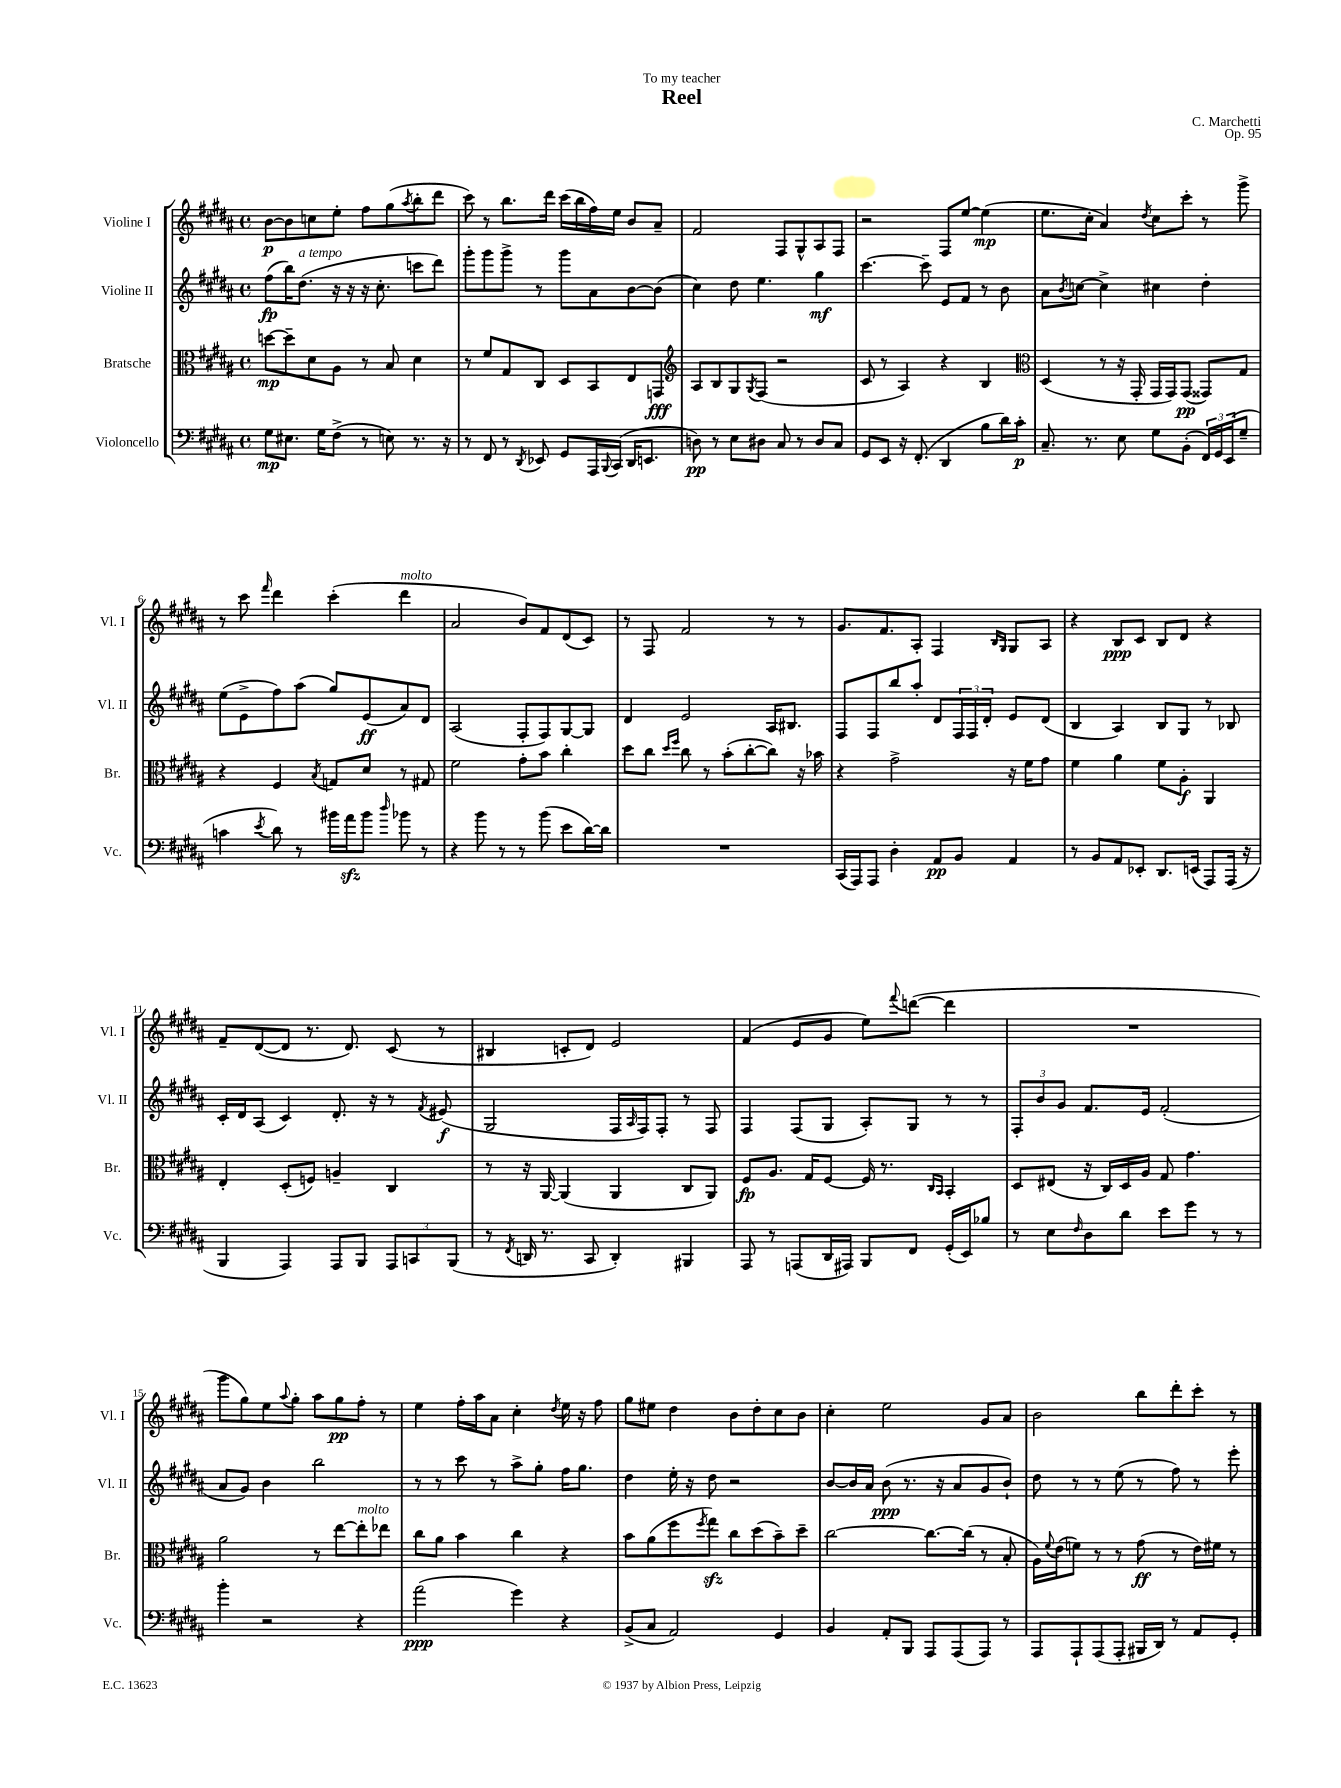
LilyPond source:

\header { title = "Reel" composer = "C. Marchetti" dedication = "To my teacher" opus = "Op. 95" }
<<
\new StaffGroup <<
\new Staff = "s0" \with { instrumentName = "Violine I" shortInstrumentName = "Vl. I" } {
    \clef treble \key b \major \defaultTimeSignature \time 4/4
    b'8~\p b'8 c''8 e''8-. fis''8 gis''8( \acciaccatura { ais''8 } b''8-. dis'''8 |
    cis'''8) r8 b''8. dis'''16 cis'''16( b''16 fis''16) e''16 b'8 ais'8-- |
    fis'2 fis8 gis8-^ ais8 fis8 |
    r2 fis8 e''8~ e''4\mp( |
    e''8. cis''16-. ais'4) \acciaccatura { dis''8 } cis''8 cis'''8-. r8 gis'''8-> |
    r8 cis'''8 \grace { fis'''16 } dis'''4 cis'''4-.( dis'''4^\markup { \italic "molto" } |
    ais'2 b'8) fis'8 dis'8( cis'8) |
    r8 fis8 fis'2 r8 r8 |
    gis'8. fis'8. ais8-. fis4 \grace { b16 gis16 } gis8 ais8 |
    r4 b8\ppp cis'8 b8 dis'8 r4 |
    fis'8-- dis'8~( dis'8 r8. dis'8.) cis'8( r8 |
    bis4 c'8-. dis'8) e'2 |
    fis'4( e'8 gis'8 e''8) \appoggiatura { fis'''8 } d'''8~( d'''4 |
    R1 |
    gis'''8 gis''8) e''8 \appoggiatura { ais''8 } gis''8-. ais''8 gis''8\pp fis''8-. r8 |
    e''4 fis''16-. ais''16 ais'8 cis''4-. \acciaccatura { dis''8 } e''16 r16 fis''8 |
    gis''8 eis''8 dis''4 b'8 dis''8-. cis''8 b'8 |
    cis''4-. e''2 gis'8 ais'8 |
    b'2 b''8 dis'''8-. cis'''8-. r8 \bar "|." |
}
\new Staff = "s1" \with { instrumentName = "Violine II" shortInstrumentName = "Vl. II" } {
    \clef treble \key b \major \defaultTimeSignature \time 4/4
    fis''8\fp( b''16) dis''8.^\markup { \italic "a tempo" }( r16 r16 r16 cis''8.-. c'''8 dis'''8) |
    gis'''8-. gis'''8 gis'''8-> r8 gis'''8 ais'8 b'8~ b'8( |
    cis''4) dis''8 e''4. gis''4\mf |
    cis'''4.~ cis'''8-- e'8 fis'8 r8 b'8 |
    ais'8 \acciaccatura { b'8 } c''8~ c''4-> cis''4 dis''4-. |
    e''8( e'8-> fis''8) ais''8( gis''8) e'8\ff( ais'8) dis'8 |
    ais2( fis8-. fis8) gis8~ gis8 |
    dis'4 e'2 ais16 bis8. |
    fis8 fis8 b''8 ais''8-. dis'8 \tuplet 3/2 { fis16 fis16 dis'16-. } e'8 dis'8( |
    b4 ais4) b8 gis8 r8 bes8 |
    cis'16-. dis'16 ais8( cis'4) dis'8.-. r16 r8 \acciaccatura { fis'8 } eis'8\f( |
    gis2 fis16 \grace { ais16 } fis16) fis8-. r8 fis8 |
    fis4 fis8( gis8 ais8-.) gis8 r8 r8 |
    \tuplet 3/2 { fis8-. b'8 gis'8 } fis'8. e'16 fis'2-.( |
    ais'8 gis'8) b'4 b''2 |
    r8 r8 cis'''8 r8 ais''8-> gis''8-. fis''16 gis''8. |
    dis''4 e''16-. r16 dis''8 r2 |
    b'8~ b'16 ais'16 b'8\ppp( r8. r16 ais'8 gis'8 b'8-!) |
    dis''8 r8 r8 e''8( r8 fis''8) r8 e'''8-. \bar "|." |
}
\new Staff = "s2" \with { instrumentName = "Bratsche" shortInstrumentName = "Br." } {
    \clef alto \key b \major \defaultTimeSignature \time 4/4
    d''8~\mp d''8-- dis'8 ais8 r8 b8 dis'4 |
    r8 fis'8 gis8 cis8 dis8 b,8 e8 g,8\fff |
    \clef treble ais8 b8 gis8 \acciaccatura { gis8 } fis8( r2 |
    cis'8 r8 ais4) r4 b4 |
    \clef alto dis4( r8 r16 gis,16-. gis,16 gis,16) gis,8\pp( gisis,8) gis8 |
    r4 fis4 \acciaccatura { b8 } g8 dis'8 r8 gis8 |
    fis'2 gis'8-. b'8 cis''4-. |
    dis''8 cis''8 \grace { dis''16 fis''16 } cis''8 r8 b'8-.( cis''8~-. cis''8) r16 bes'16 |
    r4 gis'2-> r16 fis'16 gis'8 |
    fis'4 ais'4 fis'8 ais8-.\f ais,4 |
    e4-. dis8-.( f8) a4-- cis4 |
    r8 r16 ais,16~ ais,4( ais,4 cis8 ais,8) |
    fis8\fp ais8. gis16 fis8~ fis16 r8. \grace { cis16 b,16 } b,4-. |
    dis8 eis8( r16 cis16) dis16 ais16 gis8 gis'4. |
    ais'2 r8 e''8~ e''8-.^\markup { \italic "molto" } ees''8 |
    cis''8 ais'8 b'4 cis''4 r4 |
    b'8 ais'8( fis''8 \acciaccatura { fis''8 } gis''8\sfz) cis''8 dis''8( b'8--) dis''8-- |
    cis''2~ cis''8.~ cis''16( r8 b8-. |
    ais16) \appoggiatura { fis'8 } e'16( f'8) r8 r8 gis'8\ff( r8 e'16) fis'16 r8 \bar "|." |
}
\new Staff = "s3" \with { instrumentName = "Violoncello" shortInstrumentName = "Vc." } {
    \clef bass \key b \major \defaultTimeSignature \time 4/4
    gis8\mp eis8. gis16 fis8->( r8 e8) r8. r16 |
    r8 fis,8 r8 \acciaccatura { dis,8 } ees,8 gis,8 ais,,16 \appoggiatura { b,,8 } cis,16( dis,16 e,8. |
    d8\pp) r8 e8 dis8 cis8 r8 dis8 cis8 |
    gis,8 e,8 r16 fis,8.-.( dis,4 b8 dis'16) cis'16-.\p |
    cis8.-- r8. e8 gis8 b,8-.( \tuplet 3/2 { fis,16) gis,16 e,16( } gis8-- |
    c'4 \acciaccatura { e'8 } dis'8) r8 bis'16 ais'16\sfz bis'8 \grace { dis''16 } bes'8 r8 |
    r4 b'8 r8 r8 b'8( e'8 dis'16~) dis'16 |
    R1 |
    cis,16( ais,,16) ais,,8 dis4-. ais,8\pp b,8 ais,4 |
    r8 b,8 ais,8 ees,8-. dis,8. e,16( ais,,8) ais,,16( r16 |
    b,,4 ais,,4) ais,,8 b,,8 \tuplet 3/2 { ais,,8 c,8 b,,8( } |
    r8 \acciaccatura { fis,8 } d,16 r8. cis,8 d,4-.) bis,,4 |
    ais,,8 r8 a,,8( dis,16 ais,,16) b,,8 fis,8 gis,16-.( e,16) bes8 |
    r8 e8 \grace { fis16 } dis8 dis'8 e'8 gis'8 r8 r8 |
    b'4-. r2 r4 |
    ais'2\ppp( gis'4) r4 |
    b,8->( cis8 ais,2) gis,4 |
    b,4 ais,8-. b,,8 ais,,8 ais,,8( ais,,8) r8 |
    ais,,8 ais,,8-! ais,,8( ais,,8-. bis,,16 dis,16) r8 ais,8 gis,8-. \bar "|." |
}
>>
>>
